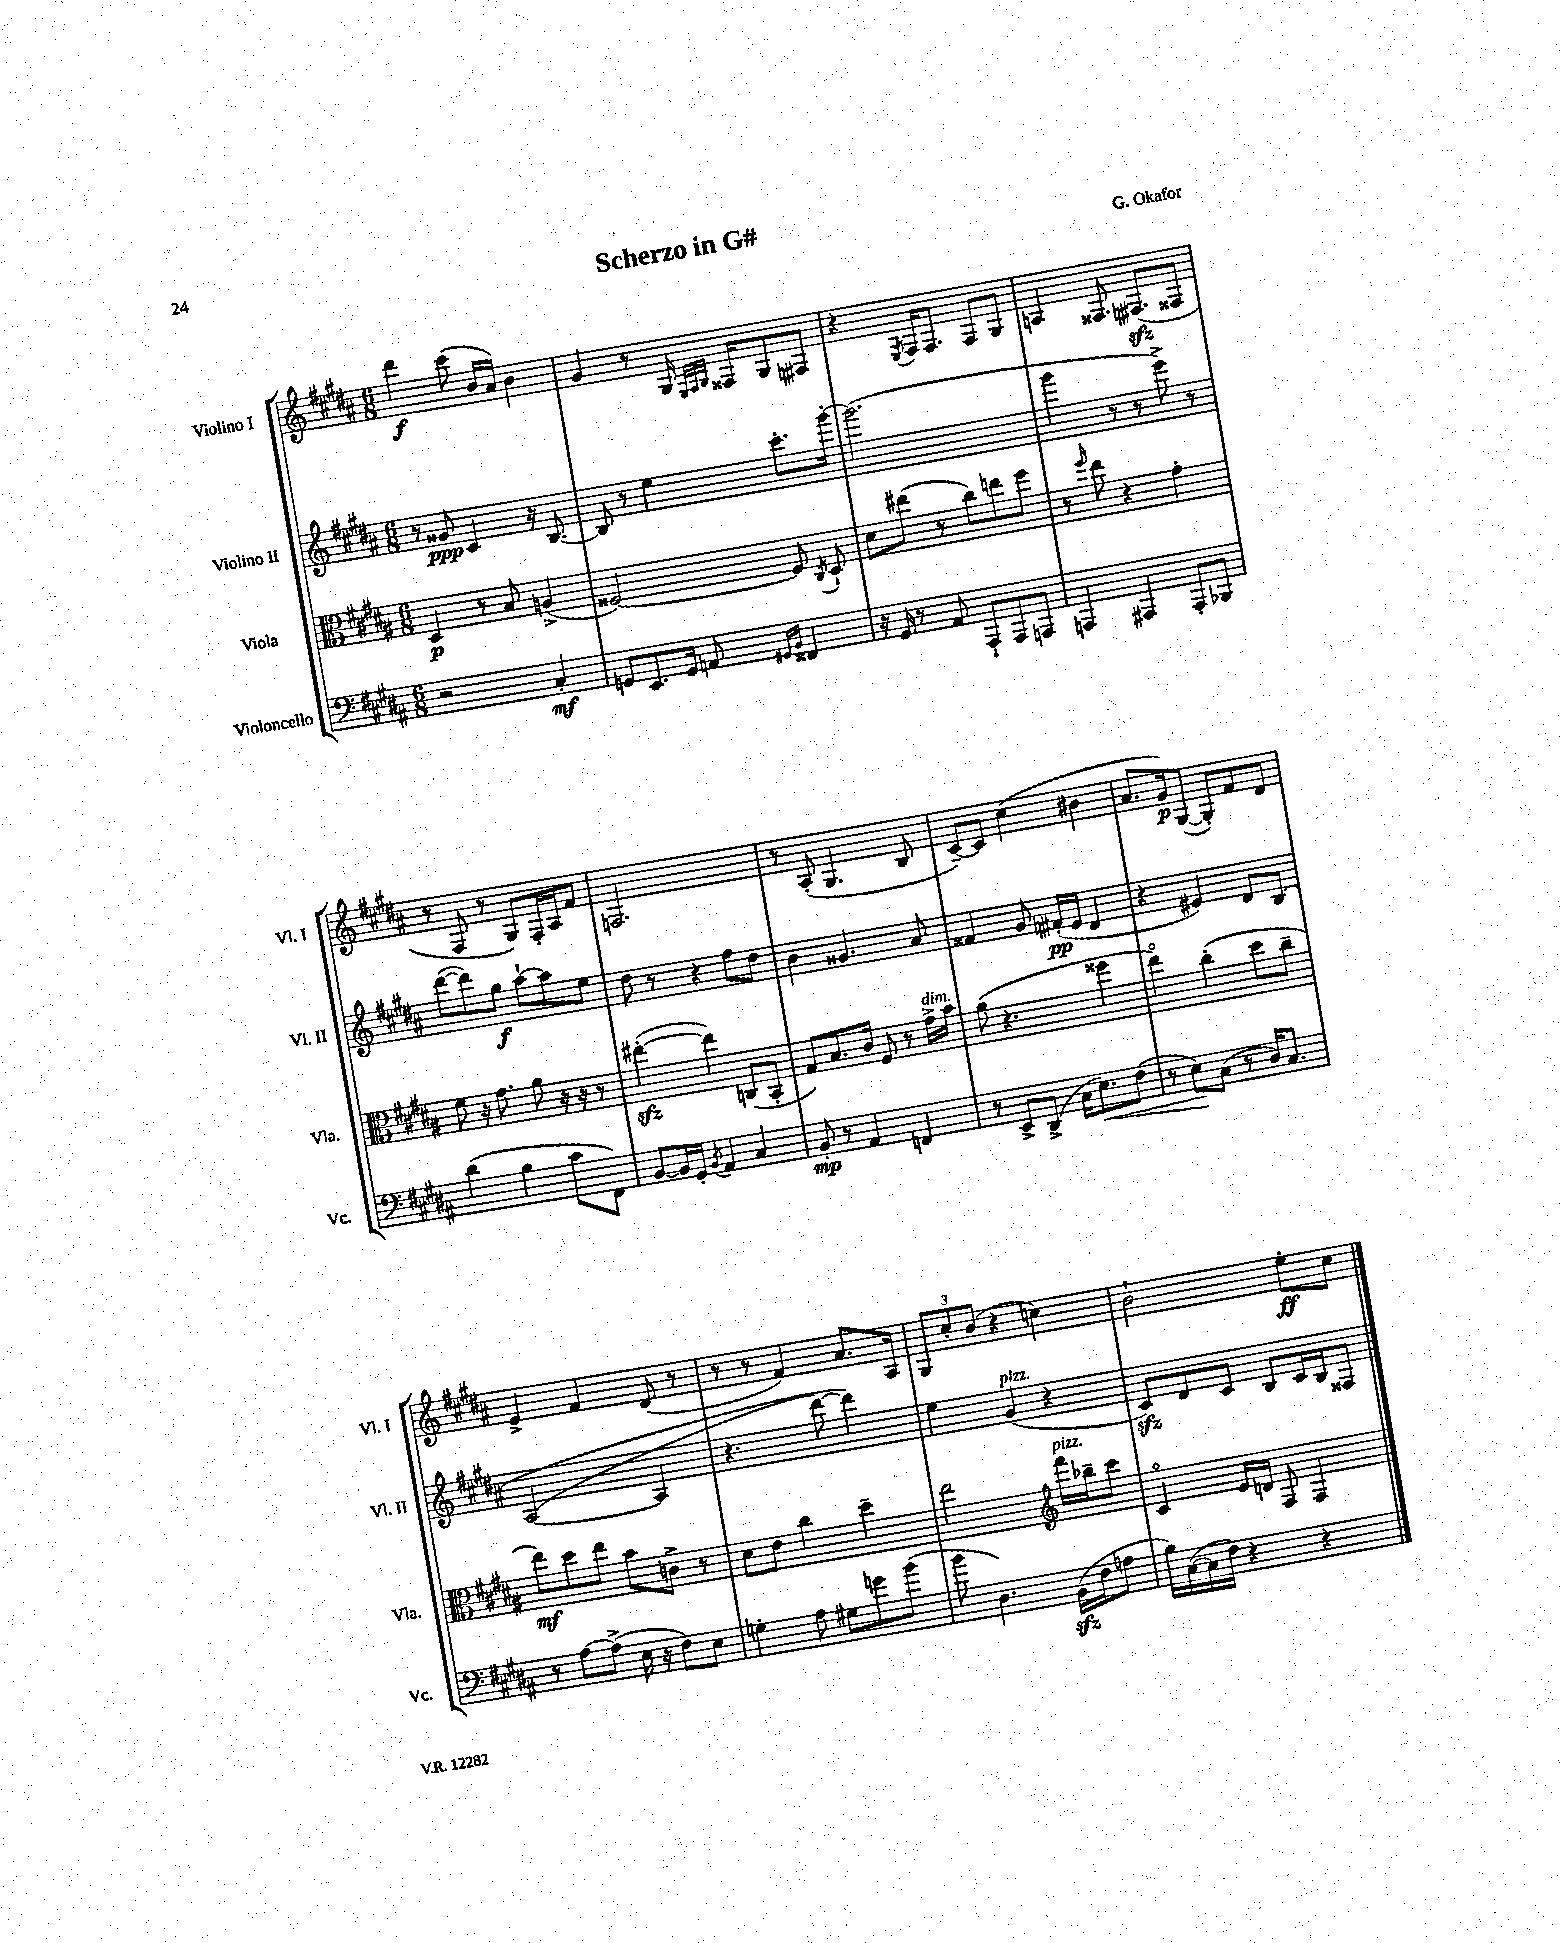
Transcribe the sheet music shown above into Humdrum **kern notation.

**kern	**dynam	**kern	**dynam	**kern	**dynam	**kern	**dynam
*part4	*part4	*part3	*part3	*part2	*part2	*part1	*part1
*staff4	*staff4	*staff3	*staff3	*staff2	*staff2	*staff1	*staff1
*I"Violoncello	*	*I"Viola	*	*I"Violino II	*	*I"Violino I	*
*I'Vc.	*	*I'Vla.	*	*I'Vl. II	*	*I'Vl. I	*
*clefF4	*	*clefC3	*	*clefG2	*	*clefG2	*
*k[f#c#g#d#a#]	*	*k[f#c#g#d#a#]	*	*k[f#c#g#d#a#]	*	*k[f#c#g#d#a#]	*
*M6/8	*	*M6/8	*	*M6/8	*	*M6/8	*
=1	=1	=1	=1	=1	=1	=1	=1
2r	.	4D#/	p	8r	.	4ddd#\	f
.	.	.	.	8g##X/	ppp	.	.
.	.	8r	.	4c#/	.	(8ccc#\	.
.	.	8B/	.	.	.	16b/LL	.
.	.	.	.	.	.	16a#/JJ)	.
4C#'/	mf	(4An^/	.	16r	.	4b\	.
.	.	.	.	[8.B/	.	.	.
=2	=2	=2	=2	=2	=2	=2	=2
8GGn/L	.	[2F##X/)	.	8B/]	.	4g#/	.
8.EE/	.	.	.	8r	.	.	.
.	.	.	.	4ee\	.	8r	.
16GG/Jk	.	.	.	.	.	.	.
8AAn/	.	.	.	.	.	16G#/	.
.	.	.	.	.	.	32qqE/LLL	.
.	.	.	.	.	.	32qqF#/	.
.	.	.	.	.	.	32qqG#/JJJ	.
.	.	.	.	.	.	16F##X/KL	.
16qqGG#X/LL	.	.	.	.	.	.	.
16qqBB/JJ	.	.	.	.	.	.	.
4FF##X/	.	8F##/]	.	8.ccc#'\L	.	8G#/	.
.	.	8qC#/	.	.	.	.	.
.	.	8D#`/	.	.	.	8F#X/J	.
.	.	.	.	[16ggg#'\Jk	.	.	.
=3	=3	=3	=3	=3	=3	=3	=3
16r	.	8d#\L	.	(2.ggg#\]	.	4r	.
16GG#/	.	.	.	.	.	.	.
8r	.	(8ee#X\J	.	.	.	.	.
.	.	.	.	.	.	8qE/	.
8AA#/	.	8r	.	.	.	16F#/KL	.
.	.	.	.	.	.	8.F#/J	.
8AAA#`/L	.	8cc#\L)	.	.	.	.	.
8AAA#/	.	8een\	.	.	.	8F#/L	.
8AAAn/J	.	8ff#\J	.	.	.	8G#/J	.
=4	=4	=4	=4	=4	=4	=4	=4
4AAAn/	.	8r	.	4ggg#\	.	4An/	.
.	.	16qqff#/	.	.	.	.	.
.	.	8ee\	.	.	.	.	.
4AAA#X/	.	4r	.	8r	.	8.F##X/	.
.	.	.	.	8r	.	.	.
.	.	.	.	.	.	(8.F#Xzz/L	.
8AAA#'/L	.	4g#'\	.	8eee^\)	.	.	.
8BBB-X/J	.	.	.	8r	.	8F##X/J	.
!!LO:LB:g=z
=5	=5	=5	=5	=5	=5	=5	=5
(4d#\	.	8f#\	.	([8ddd#\L	.	8r	.
.	.	16r	.	8ddd#\])	.	8F#/	.
.	.	8.g#\	.	.	.	.	.
4B\	.	.	.	8gg#\J	f	8r	.
.	.	8a#\	.	[8aa#`\L	.	8G#/L)	.
8c#\L	.	16r	.	8aa#\]	.	16F#'/L	.
.	.	16r	.	.	.	16A#/J	.
8FF#\J)	.	8r	.	8ee\J	.	8f#/J	.
=6	=6	=6	=6	=6	=6	=6	=6
[8BB/L	.	([4ee#Xzz'\	.	8dd#\	.	2.Fn/	.
16BB/L]	.	.	.	8r	.	.	.
16GG#'/JJ	.	.	.	.	.	.	.
8qBB/	.	.	.	.	.	.	.
4AA#/	.	4ee#\])	.	4r	.	.	.
4C#/	.	(8Cn/L	.	8ff#\L	.	.	.
.	.	8BB'/J	.	8dd#\J	.	.	.
=7	=7	=7	=7	=7	=7	=7	=7
8BB'/	mp	8G#/L)	.	4b\	.	8r	.
8r	.	8.B/	.	.	.	(8A#'/	.
4AA#/	.	.	.	4.g##X/	.	4.G#/	.
.	.	16c#/Jk	.	.	.	.	.
.	.	8F#/	.	.	.	.	.
4FFn/	.	8r	.	.	.	.	.
!	!	!LO:TX:a:i:t=dim.	!	!	!	!	!
.	.	16g#^\LL	.	8a#/	.	8B/	.
.	.	16b\JJ	.	.	.	.	.
=8	=8	=8	=8	=8	=8	=8	=8
8r	.	(8a#\	.	4f##X/	.	[8c#~/L)	.
8EE^/L	.	4.r	.	.	.	8c#/J]	.
(8DD#^/J	.	.	.	8g#/	.	(4cc#\	.
16C#\KL	.	.	.	(16f#X'/LL	pp	.	.
!	!LO:HP:b	!	!	!	!	!	!
8.E\)	<	.	.	16e/JJ	.	.	.
.	.	4ff##X\	.	4d#/	.	4b#X\	.
(8F#\J	.	.	.	.	.	.	.
=9	=9	=9	=9	=9	=9	=9	=9
8r	.	4ee\)	.	4r	.	8.a#/L	.
8E\L)	.	.	.	.	.	.	.
.	.	.	.	.	.	16g#/k)	p
(8C#\J	[	(4cc#'\	.	4e#X/)	.	([8G#/J	.
8r	.	.	.	.	.	8G#'/L])	.
16D#/KL)	.	8dd#\L	.	8d#/L	.	8f#/	.
8.C#/J	.	.	.	.	.	.	.
.	.	8cc#~\J	.	(8B/J	.	8d#/J	.
!!LO:LB:g=z
=10	=10	=10	=10	=10	=10	=10	=10
8r	.	8ee\L)	mf	([2A#/	.	4e^/	.
[8A#\L	.	8dd#\	.	.	.	.	.
(8A#^\J]	.	8ee\J	.	.	.	4f#/	.
16E\	.	8b\L	.	.	.	.	.
16r	.	.	.	.	.	.	.
8F#\L)	.	8cn^\J	.	4A#/]	.	(8d#/	.
8E\J	.	8r	.	.	.	8r	.
=11	=11	=11	=11	=11	=11	=11	=11
4Gn'\	.	8d#\L	.	4.r	.	8r	.
.	.	8e\J	.	.	.	8r	.
8A#\	.	4cc#\	.	.	.	4f#/)	.
8G#X\L	.	.	.	[8ddd#\)	.	.	.
8gn\	.	4dd#~\	.	4ddd#\])	.	8.a#/L	.
(8b\J	.	.	.	.	.	.	.
.	.	.	.	.	.	16A#/Jk	.
=12	=12	=12	=12	=12	=12	=12	=12
8b\	.	2ee\	.	4ee\	.	12G#/L	.
.	.	.	.	.	.	12cc#'/	.
4.D#\)	.	.	.	.	.	.	.
.	.	.	.	.	.	(12b/J	.
!	!	!	!	!LO:TX:a:i:t=pizz.	!	!	!
.	.	.	.	(4g#/	.	4r	.
*	*	*clefG2	*	*	*	*	*
!	!	!LO:TX:a:i:t=pizz.	!	!	!	!	!
(16BBzz\LL	.	16fff#\LL	.	4r	.	4ccn\)	.
16F#\J	.	16bb-X~\J	.	.	.	.	.
8An\J	.	8ccc#\J	.	.	.	.	.
=13	=13	=13	=13	=13	=13	=13	=13
16B\LL)	.	4c#/	.	8c#zz/L)	.	2b`\	.
([16C#\	.	.	.	.	.	.	.
16C#\]	.	.	.	8d#/	.	.	.
16F#\JJ)	.	.	.	.	.	.	.
4r	.	16e/LL	.	8c#/J	.	.	.
.	.	16dn/JJ	.	.	.	.	.
.	.	8F#/	.	8B/L	.	.	.
4r	.	4F#/	.	16c#/L	.	8ee'\L	ff
.	.	.	.	16B/J	.	.	.
.	.	.	.	8F##X/J	.	8cc#\J	.
==	==	==	==	==	==	==	==
*-	*-	*-	*-	*-	*-	*-	*-
